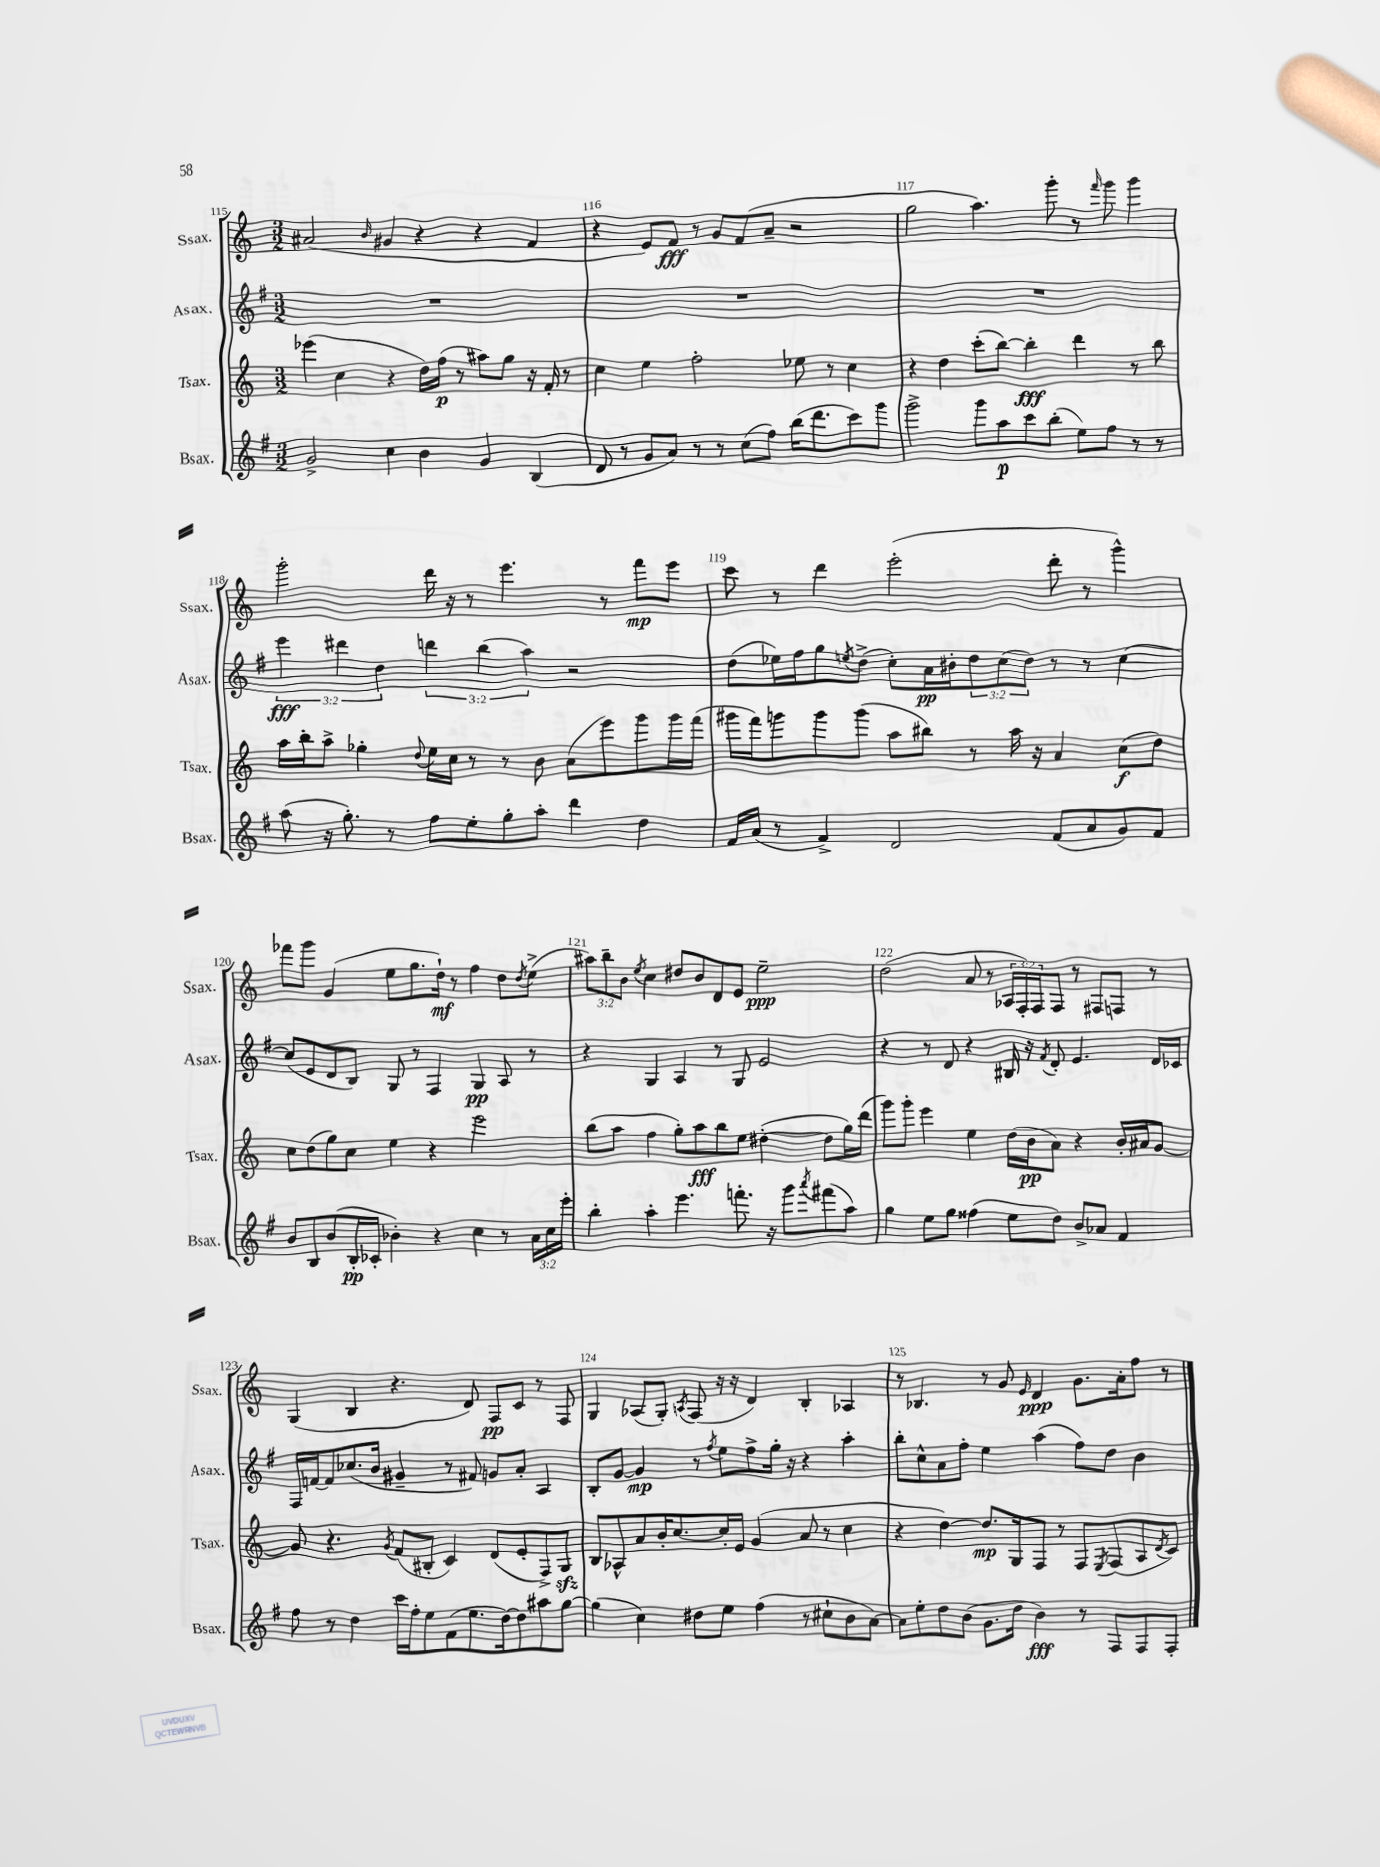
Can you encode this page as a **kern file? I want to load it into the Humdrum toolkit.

**kern	**kern	**kern	**kern
*staff4	*staff3	*staff2	*staff1
*clefG2	*clefG2	*clefG2	*clefG2
*k[f#]	*k[]	*k[f#]	*k[]
*M3/2	*M3/2	*M3/2	*M3/2
2g^	(4eee-	1.r	(2a#
.	4cc	.	.
.	.	.	16qqb
4cc	4r	.	4g#
4b	16dd)	.	4r
.	(16ff	.	.
.	8r	.	.
4g	8aa#)	.	4r
.	8gg	.	.
(4B	16r	.	4f
.	16f'	.	.
.	8r	.	.
=	=	=	=
8d	4cc	1.r	4r
8r	.	.	.
8g	4ee	.	8e)
8a)	.	.	8f
8r	2ff'	.	8r
8r	.	.	8g
(8cc	.	.	(8f
8ff#)	.	.	8a~
(16bb	8ee-	.	2r
8.ddd	.	.	.
.	8r	.	.
8ccc)	4cc	.	.
8ggg	.	.	.
=	=	=	=
2ggg^	4r	1.r	2gg
.	4dd	.	.
8ggg	(8ccc'	.	4.aa)
8aa	[8bb)	.	.
8ccc	4bb']	.	.
(8bb'	.	.	8ggg'
8ee)	4ddd	.	8r
.	.	.	16qqfff
8ff#	.	.	8ggg
8r	8r	.	4ggg
8r	8bb	.	.
=	=	=	=
(8aa	16aa	6eee	2ggg'
.	16bb'	.	.
16r	8aa^	.	.
.	.	6ddd#	.
8.gg')	.	.	.
.	4gg-'	.	.
.	.	6dd	.
8r	.	.	.
.	8qqdd	.	.
8ff#	16ee	6ddd	16ddd
.	16cc	.	16r
8ee'	8r	.	8r
.	.	(6bb	.
8gg'	8r	.	4.eee
.	.	6aa)	.
8aa'	8b	.	.
4ddd	(8a	2r	.
.	8eee)	.	8r
4dd	8ggg	.	8fff
.	16ggg	.	8eee
.	(16fff	.	.
=	=	=	=
16f#	16ggg#	(8dd	8ccc
(16a	16fff)	.	.
8r	8ggg	16ee-)	8r
.	.	16ff#	.
4f#^)	8ggg	8gg	4ddd
.	.	8qee	.
.	(8ggg	(8dd^	.
2d	8aa	8cc')	(2eee'
.	8bb#)	16a	.
.	.	16b#'	.
.	8r	12dd	.
.	.	(12cc	.
.	16aa	.	.
.	.	12dd)	.
.	16r	.	.
(8f#	4a	8r	8ddd'
8a	.	8r	8r
8g)	(8cc	[4cc	4ggg^^)
8f#	8dd)	.	.
=	=	=	=
8b	8cc	(8cc]	8fff-
8B	(8dd	8e	8ggg
(8b	8gg)	8d	(4g
16B'	8cc	8B)	.
16c-'	.	.	.
4b-')	4ee	8G	8ee
.	.	8r	8.gg
4r	4r	4F#	.
.	.	.	16dd`)
.	.	.	8r
4cc	2eee	4G	4ff
8r	.	8A	8dd
.	.	.	8qdd
24a	.	8r	(8ee^
24cc	.	.	.
24eee'	.	.	.
=	=	=	=
4bb'	(8bb	4r	12aa#)
.	.	.	12bb~
.	8aa	.	.
.	.	.	12b
.	.	.	8qee
4aa'	4ff	4G	4cc
4.eee	8gg')	4A	8dd#
.	8aa	.	8b
.	8bb	8r	8d
8.fff'	8ee	8G	8e
.	([4dd#'	2e	2ee~
16r	.	.	.
8ggg	.	.	.
8qaaa	.	.	.
(8fff#	8dd#]	.	.
8aa)	16gg)	.	.
.	(16ddd	.	.
=	=	=	=
4gg	8ggg)	4r	(2dd
.	8ggg'	.	.
8ee	4eee	8r	.
8gg	.	8d	.
(4ff##	4ee	4r	8a
.	.	.	8r
8ee	(16dd	16B#	24A-
.	.	.	24F')
.	16b	16r	.
.	.	.	24F
.	.	8qf#	.
8dd)	8a)	8d'	8F
8b^	4r	4.e	8r
8a-	.	.	8F#
4f#	16b'	.	8F
.	16a#	.	.
.	[8g	16d	8r
.	.	16c-	.
=	=	=	=
8ff#	8g]	16F#	(4G
.	.	[16f	.
8r	4.r	8f]	.
4dd	.	(8.cc-	4B
.	.	16b	.
.	8qg	.	.
16ccc	(8f	4g#~	4.r
16ff#'	.	.	.
8ee	8B#'	.	.
(8f#	4c)	8r	.
8.ee	.	8f#)	8d)
.	(8d	8g	8F
[16dd)	.	.	.
8dd]	8e'	8a'	8c
8aa#	8F^)	4A	8r
[8gg	8G	.	8F
=	=	=	=
(4gg]	8B	8B'	4G
.	8A-^^	[8g	.
4cc)	8a	4g]	(8A-
.	16b'	.	8G')
.	[8.cc	.	.
.	.	.	8qA
8dd#	.	8r	(8F
.	.	8qff#	.
8ee	16cc']	8ee	16r
.	16e	.	16r
(4ff#	(4g	8ff#^	4d)
.	.	16gg'	.
.	.	16r	.
8r	8a	4r	4B'
8cc#`	8r	.	.
8b	4cc	4aa'	4A-
[8a)	.	.	.
=	=	=	=
8a]	4r	8bb'	8r
8ee'	.	8cc^^	4.B-
8dd	[4dd)	8a	.
(8b	.	8ff#'	.
8.g	8.dd]	4ee	8r
.	.	.	8g
16dd	16G	.	.
.	.	.	16qqe
4b)	8F	(4aa	4d
.	8r	.	.
8r	8F	8ff#)	8.g
.	8qE	.	.
8F#	(8F	8dd	.
.	.	.	16a'
8F#	8A	4b	8ff
.	8qd	.	.
8F#'	8c)	.	8r
==	==	==	==
*-	*-	*-	*-
